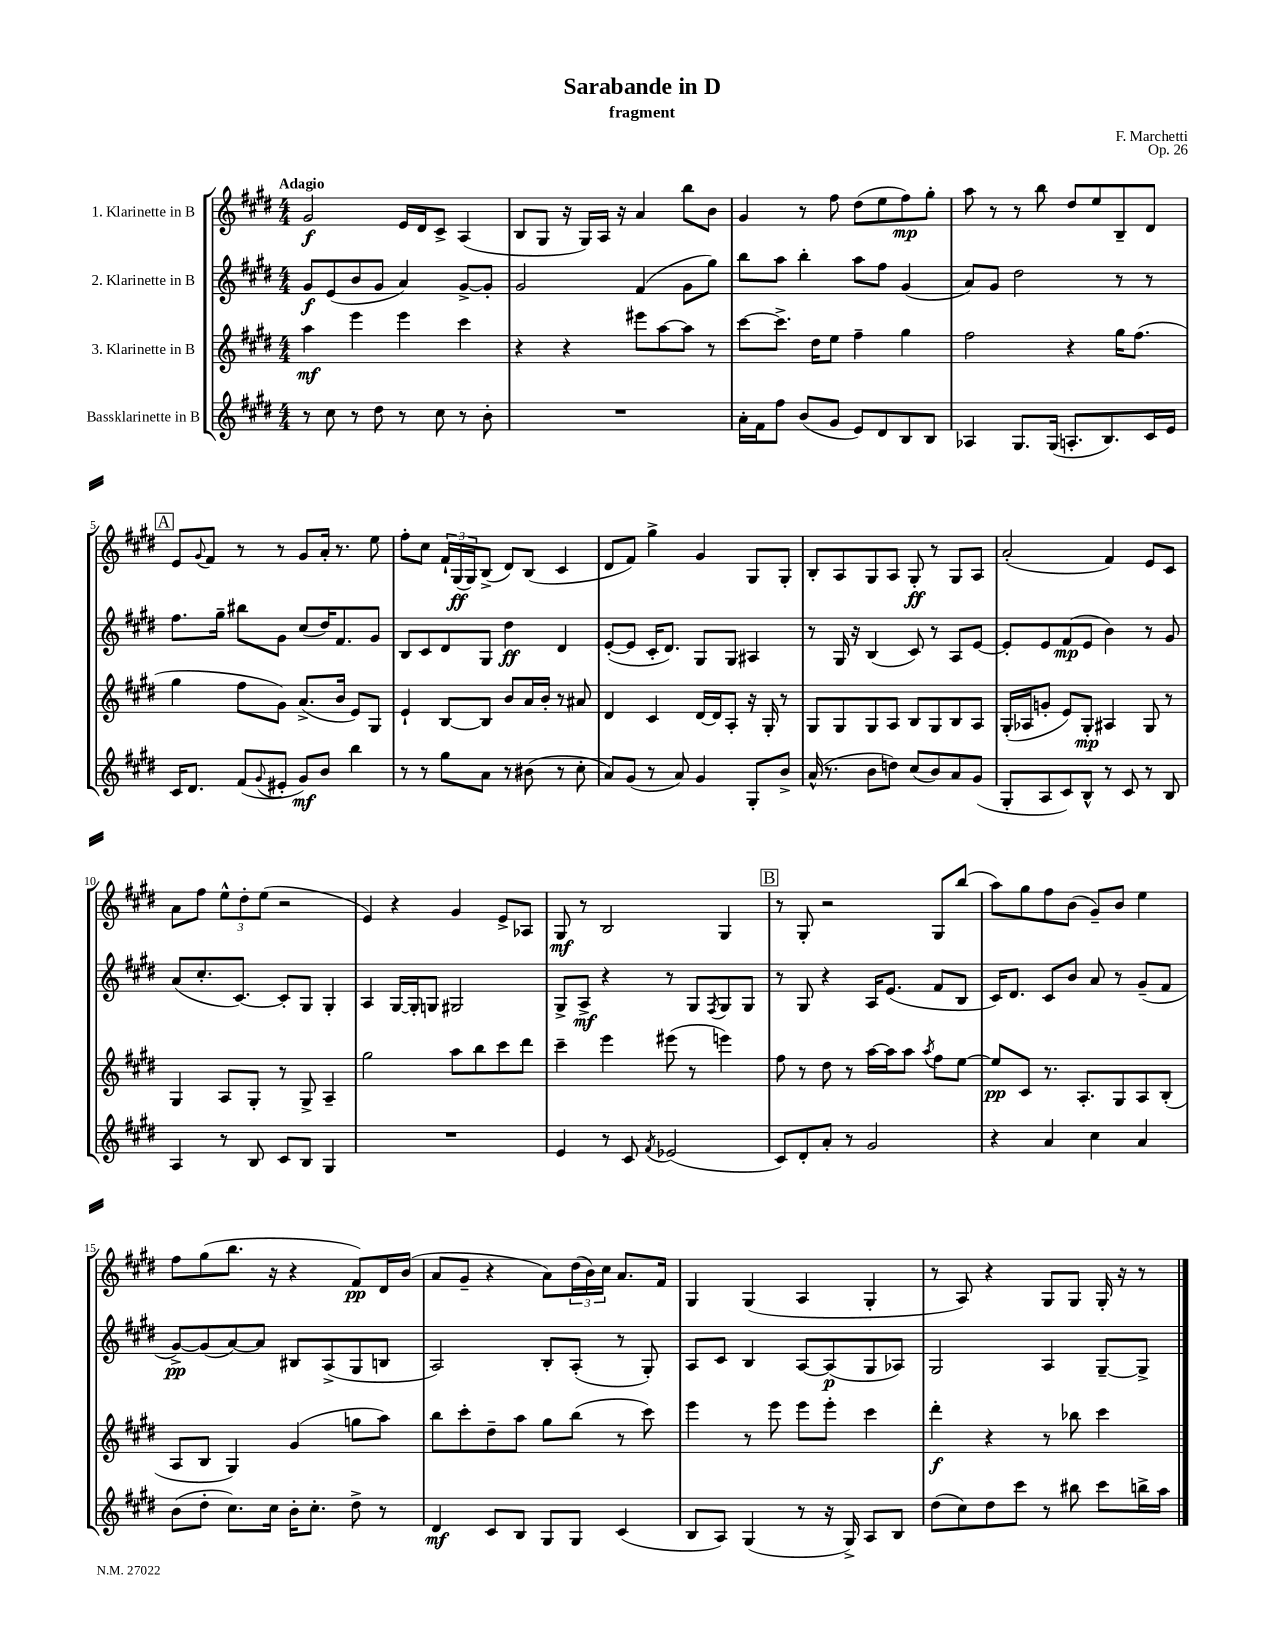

**kern	**dynam	**kern	**dynam	**kern	**dynam	**kern	**dynam
*part4	*part4	*part3	*part3	*part2	*part2	*part1	*part1
*staff4	*staff4	*staff3	*staff3	*staff2	*staff2	*staff1	*staff1
*I"Bassklarinette in B	*	*I"3. Klarinette in B	*	*I"2. Klarinette in B	*	*I"1. Klarinette in B	*
*clefG2	*	*clefG2	*	*clefG2	*	*clefG2	*
*k[f#c#g#d#]	*	*k[f#c#g#d#]	*	*k[f#c#g#d#]	*	*k[f#c#g#d#]	*
*M4/4	*	*M4/4	*	*M4/4	*	*M4/4	*
=1	=1	=1	=1	=1	=1	=1	=1
!	!	!	!	!	!	!LO:TX:a:B:t=Adagio	!
8r	.	4aa\	mf	8g#/L	f	2g#/	f
8cc#\	.	.	.	(8e/	.	.	.
8r	.	4eee\	.	8b/	.	.	.
8dd#\	.	.	.	8g#/J	.	.	.
8r	.	4eee\	.	4a/)	.	16e/LL	.
.	.	.	.	.	.	16d#/J	.
8cc#\	.	.	.	.	.	8c#^/J	.
8r	.	4ccc#\	.	[8g#^/L	.	(4A/	.
8b'\	.	.	.	8g#'/J]	.	.	.
=2	=2	=2	=2	=2	=2	=2	=2
1r	.	4r	.	2g#/	.	8B/L	.
.	.	.	.	.	.	8G#/J	.
.	.	4r	.	.	.	16r	.
.	.	.	.	.	.	16G#/LL)	.
.	.	.	.	.	.	16A/JJ	.
.	.	.	.	.	.	16r	.
.	.	8eee#X\L	.	(4f#/	.	4a/	.
.	.	[8aa\	.	.	.	.	.
.	.	8aa\J]	.	8g#\L	.	8bb\L	.
.	.	8r	.	8gg#\J)	.	8b\J	.
=3	=3	=3	=3	=3	=3	=3	=3
16a'\LL	.	[8ccc#\L	.	8bb\L	.	4g#/	.
16f#\J	.	.	.	.	.	.	.
8ff#\J	.	8.ccc#^\J]	.	8aa\J	.	.	.
(8b/L	.	.	.	4bb'\	.	8r	.
.	.	16dd#\KL	.	.	.	.	.
8g#/J	.	8ee\J	.	.	.	8ff#\	.
8e/L)	.	4ff#~\	.	8aa\L	.	(8dd#\L	.
8d#/	.	.	.	8ff#\J	.	8ee\	.
8B/	.	4gg#\	.	(4g#/	.	8ff#\)	mp
8B/J	.	.	.	.	.	8gg#'\J	.
=4	=4	=4	=4	=4	=4	=4	=4
4A-X/	.	2ff#\	.	8a/L)	.	8aa\	.
.	.	.	.	8g#/J	.	8r	.
8.G#/L	.	.	.	2dd#\	.	8r	.
.	.	.	.	.	.	8bb\	.
(16G#/Jk	.	.	.	.	.	.	.
8.An'/L	.	4r	.	.	.	8dd#/L	.
.	.	.	.	.	.	8ee/	.
8.B/)	.	.	.	.	.	.	.
.	.	16gg#\KL	.	8r	.	8B~/	.
.	.	(8.ff#\J	.	.	.	.	.
16c#/L	.	.	.	8r	.	8d#/J	.
16e/JJ	.	.	.	.	.	.	.
!!LO:LB:g=z
!!LO:REH:place=s1:t=A
=5	=5	=5	=5	=5	=5	=5	=5
16c#/KL	.	4gg#\	.	8.ff#\L	.	8e/L	.
8.d#/J	.	.	.	.	.	.	.
.	.	.	.	.	.	8qqg#/	.
.	.	.	.	.	.	8f#/J	.
.	.	.	.	16gg#~\Jk	.	.	.
(8f#/L	.	8ff#\L	.	8bb#X\L	.	8r	.
8qqg#/	.	.	.	.	.	.	.
8e#X'/J	.	8g#\J)	.	8g#\J	.	8r	.
8g#/L)	mf	(8.a^/L	.	(8cc#/L	.	8g#/L	.
8b/J	.	.	.	16dd#/K)	.	16a'/Jk	.
.	.	16b/Jk	.	8.f#/	.	8.r	.
4bb\	.	8e/L)	.	.	.	.	.
.	.	8G#/J	.	8g#/J	.	8ee\	.
=6	=6	=6	=6	=6	=6	=6	=6
8r	.	4e`/	.	8B/L	.	8ff#'\L	.
8r	.	.	.	8c#/	.	8cc#\J	.
8gg#\L	.	[8B/L	.	8d#/	.	24f#`/LL	.
.	.	.	.	.	.	(24G#/	ff
.	.	.	.	.	.	24G#/J)	.
8a\J	.	8B/J]	.	8G#/J	.	(8B^/J	.
8r	.	8b/L	.	4dd#\	ff	8d#/L)	.
(8b#X\	.	16a/L	.	.	.	(8B/J	.
.	.	16b'/JJ	.	.	.	.	.
8r	.	8r	.	4d#/	.	4c#/	.
8cc#'\	.	8a#X/	.	.	.	.	.
=7	=7	=7	=7	=7	=7	=7	=7
8a/L)	.	4d#/	.	([8e'/L	.	8d#/L	.
(8g#/J	.	.	.	8e/J]	.	8f#/J)	.
8r	.	4c#/	.	16c#'/KL	.	4gg#^\	.
.	.	.	.	8.d#/J)	.	.	.
8a/)	.	.	.	.	.	.	.
4g#/	.	[16d#/LL	.	8G#/L	.	4g#/	.
.	.	16d#/J]	.	.	.	.	.
.	.	8A'/J	.	8G#/J	.	.	.
8G#'/L	.	16r	.	4A#X/	.	8G#/L	.
.	.	16G#'/	.	.	.	.	.
8b^/J	.	8r	.	.	.	8G#'/J	.
=8	=8	=8	=8	=8	=8	=8	=8
(16a^^/	.	8G#/L	.	8r	.	8B'/L	.
8.r	.	.	.	.	.	.	.
.	.	8G#/	.	16G#/	.	8A/	.
.	.	.	.	16r	.	.	.
8b\L	.	8G#/	.	(4B/	.	8G#/	.
8ddn\J)	.	8A/J	.	.	.	8A/J	.
(8cc#/L	.	8B/L	.	8c#/)	.	8G#'/	ff
8b/)	.	8G#/	.	8r	.	8r	.
8a/	.	8B/	.	8A/L	.	8G#/L	.
(8g#/J	.	8A/J	.	[8e/J	.	8A/J	.
=9	=9	=9	=9	=9	=9	=9	=9
8G#'/L	.	(16G#'/LL	.	8e'/L]	.	(2a'/	.
.	.	16A-X/J	.	.	.	.	.
8A/	.	8gn'/J	.	8e/	.	.	.
8c#/)	.	8e/L)	.	(8f#/	mp	.	.
8B^^/J	.	8G#'/J	mp	8e/J	.	.	.
8r	.	4A#X/	.	4b\)	.	4f#/)	.
8c#/	.	.	.	.	.	.	.
8r	.	8G#/	.	8r	.	8e/L	.
8B/	.	8r	.	8g#/	.	8c#/J	.
!!LO:LB:g=z
=10	=10	=10	=10	=10	=10	=10	=10
4A/	.	4G#/	.	(8a/L	.	8a\L	.
.	.	.	.	8.cc#'/	.	8ff#\J	.
8r	.	8A/L	.	.	.	12ee^^\L	.
.	.	.	.	[8.c#/J)	.	.	.
.	.	.	.	.	.	12dd#'\	.
8B/	.	8G#'/J	.	.	.	.	.
.	.	.	.	.	.	(12ee\J	.
8c#/L	.	8r	.	8c#'/L]	.	2r	.
8B/J	.	8G#^/	.	8G#/J	.	.	.
4G#/	.	4A~/	.	4G#'/	.	.	.
=11	=11	=11	=11	=11	=11	=11	=11
1r	.	2gg#\	.	4A/	.	4e/)	.
.	.	.	.	[16G#/LL	.	4r	.
.	.	.	.	16G#'/J]	.	.	.
.	.	.	.	8Gn/J	.	.	.
.	.	8aa\L	.	2G#X/	.	4g#/	.
.	.	8bb\	.	.	.	.	.
.	.	8ccc#\	.	.	.	8e^/L	.
.	.	8ddd#\J	.	.	.	8A-X/J	.
=12	=12	=12	=12	=12	=12	=12	=12
4e/	.	4ccc#~\	.	8G#^/L	.	8G#/	mf
.	.	.	.	8A^/J	mf	8r	.
8r	.	4eee\	.	4r	.	2B/	.
8c#/	.	.	.	.	.	.	.
8qf#/	.	.	.	.	.	.	.
(2e-X/	.	(8eee#X\	.	8r	.	.	.
.	.	8r	.	8G#/L	.	.	.
.	.	.	.	8qF#/	.	.	.
.	.	4eeen\)	.	8G#/	.	4G#/	.
.	.	.	.	8G#/J	.	.	.
!!LO:REH:place=s1:t=B
=13	=13	=13	=13	=13	=13	=13	=13
8c#/L)	.	8ff#\	.	8r	.	8r	.
8d#'/	.	8r	.	8G#/	.	8G#'/	.
8a'/J	.	8dd#\	.	4r	.	2r	.
8r	.	8r	.	.	.	.	.
2g#/	.	[16aa\LL	.	16A/KL	.	.	.
.	.	16aa\J]	.	(8.e/J	.	.	.
.	.	8aa\J	.	.	.	.	.
.	.	8qaa/	.	.	.	.	.
.	.	8ff#\L	.	8f#/L	.	8G#/L	.
.	.	[8ee\J	.	8B/J	.	(8bb/J	.
=14	=14	=14	=14	=14	=14	=14	=14
4r	.	8ee/L]	pp	16c#/KL)	.	8aa\L)	.
.	.	.	.	8.d#/J	.	.	.
.	.	8c#/J	.	.	.	8gg#\	.
4a/	.	8.r	.	8c#/L	.	8ff#\	.
.	.	.	.	8b/J	.	(8b\J	.
.	.	8.A'/L	.	.	.	.	.
4cc#\	.	.	.	8a/	.	8g#~/L)	.
.	.	8G#/	.	8r	.	8b/J	.
4a/	.	8A/	.	(8g#~/L	.	4ee\	.
.	.	(8B'/J	.	8f#/J	.	.	.
!!LO:LB:g=z
=15	=15	=15	=15	=15	=15	=15	=15
(8b\L	.	8A/L	.	[8g#^/L)	pp	8ff#\L	.
8dd#'\J	.	8B/J	.	(8g#/]	.	(8gg#\	.
8.cc#\L)	.	4G#/)	.	[8a/)	.	8.bb\J	.
.	.	.	.	8a/J]	.	.	.
16cc#\Jk	.	.	.	.	.	16r	.
16b'\KL	.	(4g#/	.	8B#X/L	.	4r	.
8.cc#'\J	.	.	.	.	.	.	.
.	.	.	.	(8A^/	.	.	.
8dd#^\	.	8ggn\L	.	8G#/	.	8f#/L)	pp
8r	.	8aa\J)	.	8Bn/J	.	16d#/L	.
.	.	.	.	.	.	(16b/JJ	.
=16	=16	=16	=16	=16	=16	=16	=16
4d#/	mf	8bb\L	.	2A/)	.	8a/L	.
.	.	8ccc#'\	.	.	.	8g#~/J	.
8c#/L	.	8dd#~\	.	.	.	4r	.
8B/J	.	8aa\J	.	.	.	.	.
8G#/L	.	8gg#\L	.	8B'/L	.	8a\L)	.
8G#/J	.	(8bb\J	.	(8A'/J	.	(24dd#\L	.
.	.	.	.	.	.	24b\)	.
.	.	.	.	.	.	24cc#\JJ	.
(4c#/	.	8r	.	8r	.	8.a/L	.
.	.	8ccc#\)	.	8G#'/)	.	.	.
.	.	.	.	.	.	16f#/Jk	.
=17	=17	=17	=17	=17	=17	=17	=17
8B/L	.	4eee\	.	8A/L	.	4G#/	.
8A/J)	.	.	.	8c#/J	.	.	.
(4G#/	.	8r	.	4B/	.	(4G#/	.
.	.	8eee\	.	.	.	.	.
8r	.	8eee\L	.	[8A/L	.	4A/	.
16r	.	8eee'\J	.	(8A/]	p	.	.
16G#^/)	.	.	.	.	.	.	.
8A/L	.	4ccc#\	.	8G#/	.	4G#'/	.
8B/J	.	.	.	8A-X/J)	.	.	.
=18	=18	=18	=18	=18	=18	=18	=18
(8dd#\L	.	4ddd#'\	f	2G#/	.	8r	.
8cc#\)	.	.	.	.	.	8A/)	.
8dd#\	.	4r	.	.	.	4r	.
8ccc#\J	.	.	.	.	.	.	.
8r	.	8r	.	4A/	.	8G#/L	.
8bb#X\	.	8bb-X\	.	.	.	8G#/J	.
8ccc#\L	.	4ccc#\	.	[8G#~/L	.	16G#'/	.
.	.	.	.	.	.	16r	.
16bbn^\L	.	.	.	8G#^/J]	.	8r	.
16aa\JJ	.	.	.	.	.	.	.
==	==	==	==	==	==	==	==
*-	*-	*-	*-	*-	*-	*-	*-
